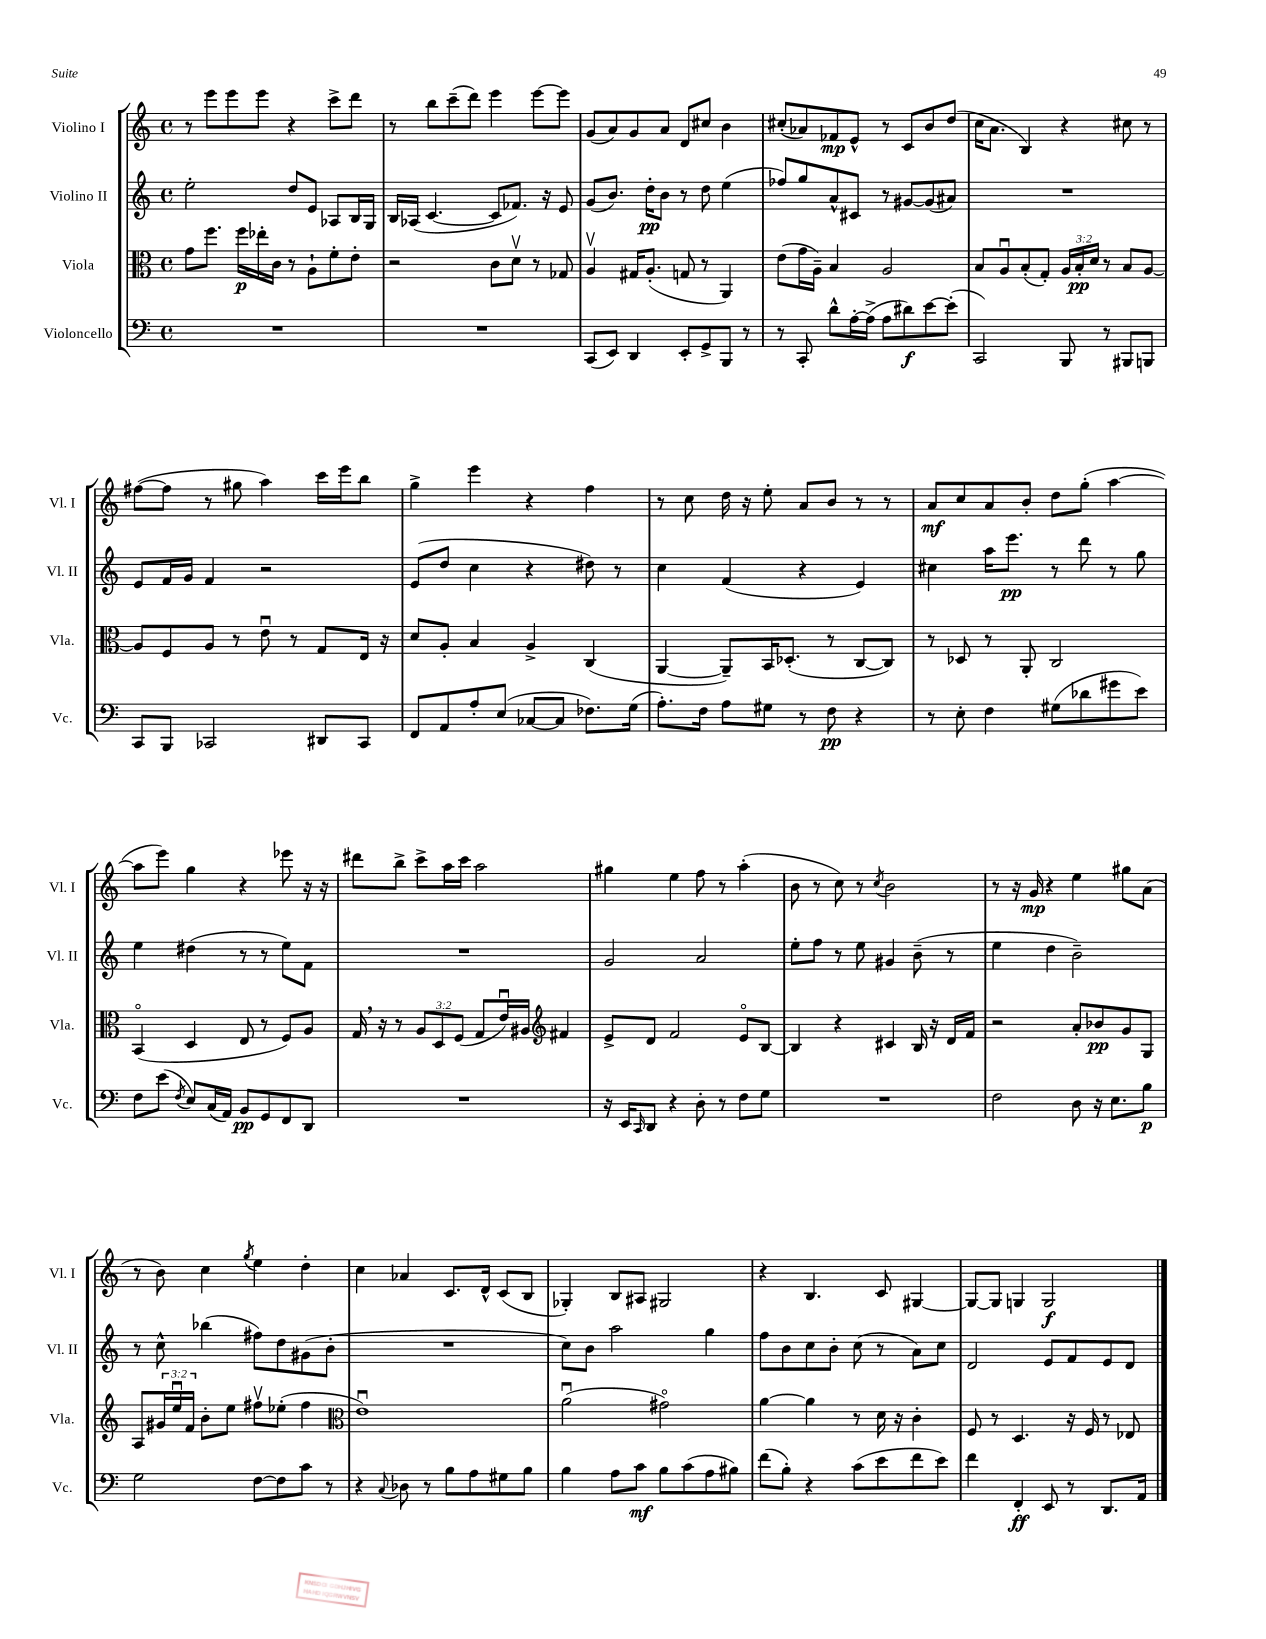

**kern	**kern	**kern	**kern
*staff4	*staff3	*staff2	*staff1
*clefF4	*clefC3	*clefG2	*clefG2
*k[]	*k[]	*k[]	*k[]
*M4/4	*M4/4	*M4/4	*M4/4
*met(c)	*met(c)	*met(c)	*met(c)
1r	8g\L	2ee'\	8r
.	8.ff\J	.	8eee\L
.	.	.	8eee\
.	16ff\LL	.	.
.	16ee-'\	.	8eee\J
.	16c\JJ	.	.
.	8r	8dd/L	4r
.	8A`\L	8e/J	.
.	8f'\	8A-/L	8ccc^\L
.	8e'\J	16B/L	8ddd\J
.	.	16G/JJ	.
=	=	=	=
1r	2r	16B/LL	8r
.	.	(16A-/JJ	.
.	.	[4.c/	8bb\L
.	.	.	(8ccc~\
.	.	.	8ddd\J)
.	8c\L	8c/]L	4eee\
.	8dv\J	8.f-/J)	.
.	8r	.	[8eee\L
.	.	16r	.
.	8G-/	8e/	8eee\]J
=	=	=	=
(8CC/L	4Av/	(8g/L	(8g/L
8EE/J)	.	8.b/J)	8a/)
4DD/	16G#/LK	.	8g/
.	(8.A'/J	16dd'\LK	.
.	.	8b\J	8a/J
8EE'/L	8G/	8r	8d/L
8GG^/	8r	8dd\	8cc#/J
8BBB/J	4AA/)	(4ee\	4b\
8r	.	.	.
=	=	=	=
8r	(8e\L	8ff-/L)	(8cc#'/L
8CC'/	16g\L	8gg/	8a-/)
.	16A~\JJ)	.	.
8d^^\L	4B/	8a^^/	8f-/
[16A'\L	.	8c#/J	8e^^/J
(16A^\]JJ	.	.	.
8A\L	2A/	8r	8r
8d#\)	.	[8g#/L	8c/L
[8e\	.	(8g#/]	8b/
(8e'\]J	.	8a#/J)	(8dd/J
=	=	=	=
2CC/)	8B/L	1r	16cc\LK
.	.	.	8.a\J
.	8Au/	.	.
.	(8B'/	.	4B/)
.	8G'/J)	.	.
8BBB/	24A/LL	.	4r
.	24B'/	.	.
.	24d/JJ	.	.
8r	8r	.	.
8BBB#/L	8B/L	.	8cc#\
8BBB/J	[8A/J	.	8r
=	=	=	=
8CC/L	8A/]L	8e/L	([8ff#\L
8BBB/J	8F/	16f/L	8ff#\]J
.	.	16g/JJ	.
2CC-/	8A/J	4f/	8r
.	8r	.	8gg#\
.	8eu\	2r	4aa\)
.	8r	.	.
8DD#/L	8G/L	.	16ccc\LL
.	.	.	16eee\J
8CC-/J	16E/Jk	.	8bb\J
.	16r	.	.
=	=	=	=
8FF/L	8d/L	(8e/L	4gg^\
8AA/	8A'/J	8dd/J	.
8A'/	4B/	4cc\	4eee\
(8E/J	.	.	.
[8C-/L	4A^/	4r	4r
8C-/]J	.	.	.
8.F-\L)	(4C/	8dd#\)	4ff\
.	.	8r	.
(16G\Jk	.	.	.
=	=	=	=
8.A'\L)	[4AA/	4cc\	8r
.	.	.	8cc\
16F\Jk	.	.	.
8A\L	8AA~/]L)	(4f/	16dd\
.	.	.	16r
8G#\J	16BB/K	.	8ee'\
.	(8.D-'/J	.	.
8r	.	4r	8a/L
8F\	8r	.	8b/J
4r	[8C/L	4e/)	8r
.	8C/]J)	.	8r
=	=	=	=
8r	8r	4cc#\	8a/L
8E'\	8D-/	.	8cc/
4F\	8r	16aa\LK	8a/
.	.	8.eee\J	.
.	8AA'/	.	8b'/J
(8G#\L	2C/	8r	8dd\L
8d-\	.	8ddd\	(8gg'\J
8g#\	.	8r	[4aa\
8e\J)	.	8gg\	.
=	=	=	=
8F\L	(4BBo/	4ee\	8aa\]L
(8e\J	.	.	8eee\J)
8qF/	.	.	.
8E/L)	4D/	(4dd#\	4gg\
(16C/L	.	.	.
16AA/JJ)	.	.	.
8BB/L	8E/	8r	4r
8GG/	8r	8r	.
8FF/	8F/L)	8ee\L)	8eee-\
8DD/J	8A/J	8f\J	16r
.	.	.	16r
=	=	=	=
1r	16G/	1r	8ddd#\L
.	16r	.	.
.	8r	.	8bb^\J
.	12A/L	.	8ccc^\L
.	12D/	.	.
.	.	.	16aa\L
.	(12F/J	.	.
.	.	.	16ccc\JJ
.	8G/L	.	2aa\
.	16eu/L)	.	.
.	16A#/JJ	.	.
*	*clefG2	*	*
.	4f#/	.	.
=	=	=	=
16r	8e^/L	2g/	4gg#\
16EE/LK	.	.	.
16qqCC/	.	.	.
8DD/J	8d/J	.	.
4r	2f/	.	4ee\
8D'\	.	2a/	8ff\
8r	.	.	8r
8F\L	8eo/L	.	(4aa'\
8G\J	[8B/J	.	.
=	=	=	=
1r	4B/]	8ee'\L	8b\
.	.	8ff\J	8r
.	4r	8r	8cc\)
.	.	8ee\	8r
.	.	.	8qcc/
.	4c#/	4g#/	2b\
.	16B/	(8b~\	.
.	16r	.	.
.	16d/LL	8r	.
.	16f/JJ	.	.
=	=	=	=
2F\	2r	4ee\	8r
.	.	.	16r
.	.	.	16g/
.	.	4dd\	4r
8D\	8a'/L	2b~\)	4ee\
16r	8b-/	.	.
8.E\L	.	.	.
.	8g/	.	8gg#\L
8B\J	8G/J	.	(8a\J
=	=	=	=
2G\	8A/L	8r	8r
.	24g#/L	8cc^^\	8b\)
.	24eeu/	.	.
.	24f/JJ	.	.
.	8b'\L	(4bb-\	4cc\
.	8ee\J	.	.
.	.	.	8qgg/
[8F\L	8ff#v\L	8ff#\L)	4ee\
8F\]	(8ee-'\J	8dd\	.
8c\J	4ff#\	(8g#\	4dd'\
8r	.	8b'\J	.
=	=	=	=
*	*clefC3	*	*
4r	1eu)	1r	4cc\
8qqC/	.	.	.
8D-\	.	.	4a-/
8r	.	.	.
8B\L	.	.	8.c/L
8A\	.	.	.
.	.	.	16d^^/Jk
8G#\	.	.	(8c/L
8B\J	.	.	8B/J
=	=	=	=
4B\	(2au\	8cc\L)	4G-'/)
.	.	8b\J	.
8A\L	.	2aa\	8B/L
8c\J	.	.	8A#/J
8B\L	2g#o\)	.	2G#/
(8c\	.	.	.
8A\	.	4gg\	.
8B#\J)	.	.	.
=	=	=	=
(8f\L	[4a\	8ff\L	4r
8B'\J)	.	8b\	.
4r	4a\]	8cc\	4.B/
.	.	8b'\J	.
(8c\L	8r	(8cc\	.
8e\	16d\	8r	8c/
.	16r	.	.
8f\	4c'\	8a\L)	[4G#/
8e\J)	.	8cc\J	.
=	=	=	=
4f\	8F/	2d/	8G#/_L
.	8r	.	8G#/]J
4FF'/	4.D/	.	4G/
8EE/	.	8e/L	2G/
8r	16r	8f/	.
.	16F/	.	.
8.DD/L	8r	8e/	.
.	8E-/	8d/J	.
16AA/Jk	.	.	.
==	==	==	==
*-	*-	*-	*-
